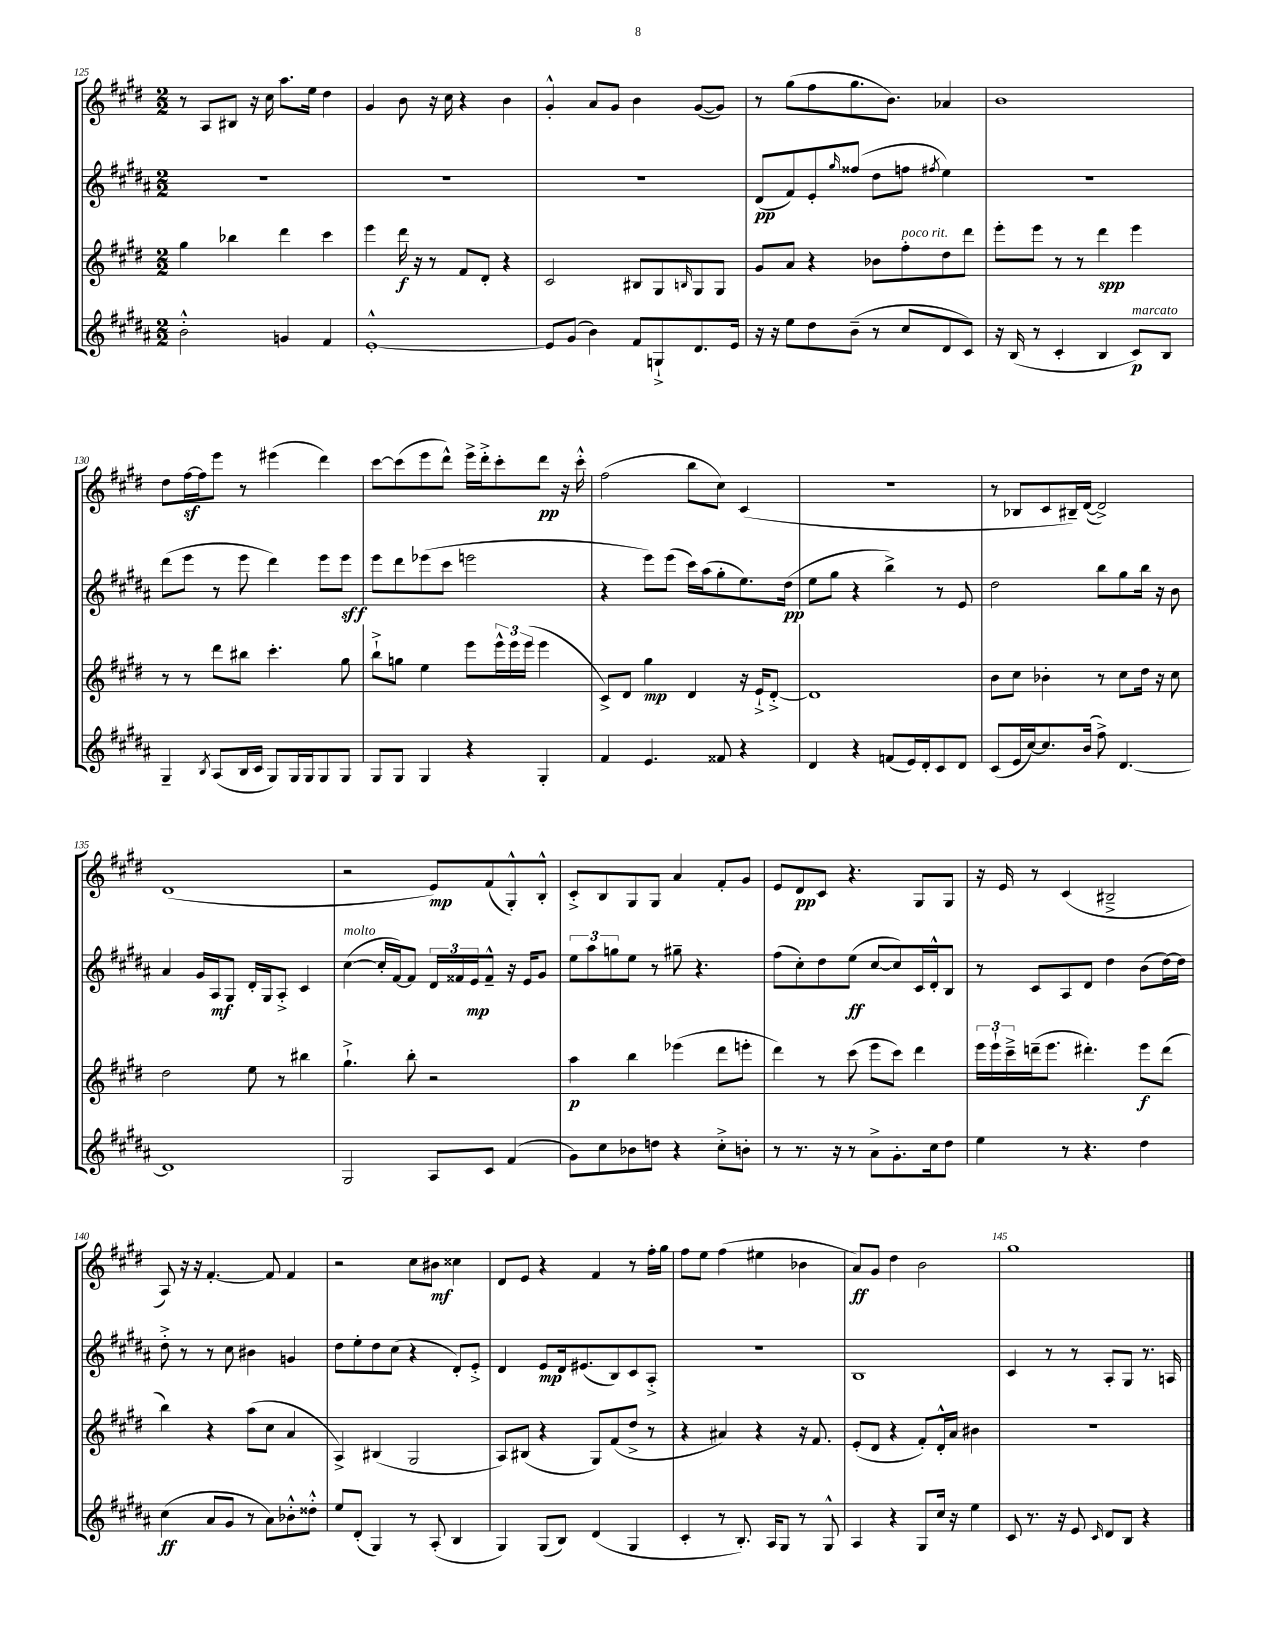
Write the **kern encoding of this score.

**kern	**dynam	**kern	**dynam	**kern	**dynam	**kern	**dynam
*part4	*part4	*part3	*part3	*part2	*part2	*part1	*part1
*staff4	*staff4	*staff3	*staff3	*staff2	*staff2	*staff1	*staff1
*clefG2	*	*clefG2	*	*clefG2	*	*clefG2	*
*k[f#c#g#d#a#]	*	*k[f#c#g#d#]	*	*k[f#c#g#d#a#]	*	*k[f#c#g#d#]	*
*M2/2	*	*M2/2	*	*M2/2	*	*M2/2	*
=125	=125	=125	=125	=125	=125	=125	=125
2b'^^\	.	4gg#\	.	1r	.	8r	.
.	.	.	.	.	.	8A/L	.
.	.	4bb-X\	.	.	.	8B#X/J	.
.	.	.	.	.	.	16r	.
.	.	.	.	.	.	16cc#\	.
4gn/	.	4ddd#\	.	.	.	8.aa\L	.
.	.	.	.	.	.	16ee\Jk	.
4f#/	.	4ccc#\	.	.	.	4dd#\	.
=126	=126	=126	=126	=126	=126	=126	=126
[1e'^^	.	4eee\	.	1r	.	4g#/	.
.	.	16ddd#\	f	.	.	8b\	.
.	.	16r	.	.	.	.	.
.	.	8r	.	.	.	16r	.
.	.	.	.	.	.	16cc#\	.
.	.	8f#/L	.	.	.	4r	.
.	.	8d#'/J	.	.	.	.	.
.	.	4r	.	.	.	4b\	.
=127	=127	=127	=127	=127	=127	=127	=127
8e/L]	.	2c#/	.	1r	.	4g#'^^/	.
(8g#/J	.	.	.	.	.	.	.
4b\)	.	.	.	.	.	8a/L	.
.	.	.	.	.	.	8g#/J	.
8f#/L	.	8B#X/L	.	.	.	4b\	.
8Gn`^/	.	8G#/	.	.	.	.	.
.	.	16qqBn/	.	.	.	.	.
8.d#/	.	8G#/	.	.	.	([8g#/L	.
.	.	8G#/J	.	.	.	8g#/J])	.
16e/Jk	.	.	.	.	.	.	.
=128	=128	=128	=128	=128	=128	=128	=128
16r	.	8g#/L	.	(8d#/L	pp	8r	.
16r	.	.	.	.	.	.	.
8ee\L	.	8a/J	.	8f#/)	.	(8gg#\L	.
8dd#\	.	4r	.	8e'/	.	8ff#\	.
.	.	.	.	16qqgg#/	.	.	.
(8b~\J	.	.	.	(8ff##X/J	.	8.gg#\	.
8r	.	8b-X\L	.	8dd#\L	.	.	.
.	.	.	.	.	.	8.b\J)	.
!	!	!LO:TX:a:i:t=poco rit.	!	!	!	!	!
8cc#/L	.	8ff#'\	.	8ffn\J	.	.	.
.	.	.	.	8qff#X/	.	.	.
8d#/	.	8dd#\	.	4ee\)	.	4a-X/	.
8c#/J)	.	8ddd#\J	.	.	.	.	.
=129	=129	=129	=129	=129	=129	=129	=129
16r	.	8eee'\L	.	1r	.	1b	.
(16B/	.	.	.	.	.	.	.
8r	.	8eee\J	.	.	.	.	.
4c#'/	.	8r	.	.	.	.	.
.	.	8r	.	.	.	.	.
4B/	.	4ddd#\	spp	.	.	.	.
!LO:TX:a:i:t=marcato	!	!	!	!	!	!	!
8c#/L)	p	4eee\	.	.	.	.	.
8B/J	.	.	.	.	.	.	.
!!LO:LB:g=z
=130	=130	=130	=130	=130	=130	=130	=130
4G#~/	.	8r	.	(8ddd#\L	.	8dd#\L	.
.	.	8r	.	8eee\J	.	[16ff#z\L	.
.	.	.	.	.	.	16ff#\J]	.
8qB/	.	.	.	.	.	.	.
(8A#/L	.	8ddd#\L	.	8r	.	8eee\J	.
16B/L	.	8bb#X\J	.	8eee\	.	8r	.
16c#/JJ	.	.	.	.	.	.	.
8G#/L)	.	4.ccc#'\	.	4ddd#\)	.	(4eee#X\	.
16G#/L	.	.	.	.	.	.	.
16G#/J	.	.	.	.	.	.	.
8G#/	.	.	.	8eee\L	.	4ddd#\)	.
8G#/J	.	8gg#\	.	8eee\J	sff	.	.
=131	=131	=131	=131	=131	=131	=131	=131
8G#/L	.	8bb`^\L	.	8eee\L	.	[8ccc#\L	.
8G#/J	.	8ggn\J	.	8ddd#\	.	(8ccc#\]	.
4G#/	.	4ee\	.	(8eee-X\	.	8eee\	.
.	.	.	.	8ccc#\J	.	8ddd#^^\J)	.
4r	.	8eee\L	.	2eeen\	.	16eee^\LL	.
.	.	.	.	.	.	16ddd#'^\J	.
.	.	24eee^^\L	.	.	.	8ccc#'\	.
.	.	24eee\	.	.	.	.	.
.	.	(24eee\JJ	.	.	.	.	.
4G#'/	.	4eee\	.	.	.	8ddd#\J	pp
.	.	.	.	.	.	16r	.
.	.	.	.	.	.	16ccc#'^^\	.
=132	=132	=132	=132	=132	=132	=132	=132
4f#/	.	8c#^/L)	.	4r	.	(2ff#\	.
.	.	8d#/J	.	.	.	.	.
4.e/	.	4gg#\	mp	8eee\L)	.	.	.
.	.	.	.	(8eee\J	.	.	.
.	.	4d#/	.	16ccc#\LL)	.	8bb\L	.
.	.	.	.	(16aa#\J	.	.	.
8f##X/	.	.	.	8gg#'\	.	8cc#\J)	.
4r	.	16r	.	8.ee\)	.	(4c#/	.
.	.	16e`^/KL	.	.	.	.	.
.	.	[8d#'^/J	.	.	.	.	.
.	.	.	.	(16dd#\Jk	pp	.	.
=133	=133	=133	=133	=133	=133	=133	=133
4d#/	.	1d#]	.	8ee\L	.	1r	.
.	.	.	.	8gg#\J	.	.	.
4r	.	.	.	4r	.	.	.
(8fn/L	.	.	.	4bb^\)	.	.	.
16e/L)	.	.	.	.	.	.	.
16d#'/J	.	.	.	.	.	.	.
8c#/	.	.	.	8r	.	.	.
8d#/J	.	.	.	8e/	.	.	.
=134	=134	=134	=134	=134	=134	=134	=134
(8c#/L	.	8b\L	.	2dd#\	.	8r	.
16e/L	.	8cc#\J	.	.	.	8B-X/L	.
[16cc#/J)	.	.	.	.	.	.	.
8.cc#/]	.	4b-X'\	.	.	.	8c#/	.
.	.	.	.	.	.	16B#X~/L)	.
(16b/Jk	.	.	.	.	.	([16d#/JJ	.
8ff#^\)	.	8r	.	8bb\L	.	2d#^/])	.
[4.d#/	.	8cc#\L	.	8gg#\	.	.	.
.	.	16dd#\Jk	.	16bb\Jk	.	.	.
.	.	16r	.	16r	.	.	.
.	.	8cc#\	.	8b\	.	.	.
!!LO:LB:g=z
=135	=135	=135	=135	=135	=135	=135	=135
1d#]	.	2dd#\	.	4a#/	.	(1d#	.
.	.	.	.	16g#/LL	.	.	.
.	.	.	.	16A#/J	mf	.	.
.	.	.	.	8G#/J	.	.	.
.	.	8ee\	.	16d#'/LL	.	.	.
.	.	.	.	16G#/J	.	.	.
.	.	8r	.	8A#'^/J	.	.	.
.	.	4bb#X\	.	4c#/	.	.	.
=136	=136	=136	=136	=136	=136	=136	=136
!	!	!	!	!LO:TX:a:i:t=molto	!	!	!
2G#/	.	4.gg#`^\	.	([4cc#\	.	2r	.
.	.	.	.	16cc#'/LL]	.	.	.
.	.	.	.	[16f#/J)	.	.	.
.	.	8bb'\	.	8f#/J]	.	.	.
8A#/L	.	2r	.	24d#/LL	.	8e/L)	mp
.	.	.	.	24f##X/	.	.	.
.	.	.	.	24e/J	mp	.	.
8c#/J	.	.	.	8f##~^^/J	.	(8f#/	.
(4f#/	.	.	.	16r	.	8G#'^^/)	.
.	.	.	.	16e/KL	.	.	.
.	.	.	.	8g#/J	.	8B'^^/J	.
=137	=137	=137	=137	=137	=137	=137	=137
8g#\L)	.	4aa\	p	12ee\L	.	8c#'^/L	.
.	.	.	.	12aa#\	.	.	.
8cc#\	.	.	.	.	.	8B/	.
.	.	.	.	12ggn\	.	.	.
8b-X\	.	4bb\	.	8ee\J	.	8G#/	.
8ddn\J	.	.	.	8r	.	8G#/J	.
4r	.	(4eee-X\	.	8gg#X~\	.	4a/	.
.	.	.	.	4.r	.	.	.
8cc#'^\L	.	8ddd#\L	.	.	.	8f#'/L	.
8bn'\J	.	8eeen'\J	.	.	.	8g#/J	.
=138	=138	=138	=138	=138	=138	=138	=138
8r	.	4ddd#\)	.	(8ff#\L	.	8e/L	.
8.r	.	.	.	8cc#'\)	.	8d#/	pp
.	.	8r	.	8dd#\	.	8c#/J	.
16r	.	.	.	.	.	.	.
8r	.	(8ccc#\	.	(8ee\J	ff	4.r	.
8a#^\L	.	8eee\L	.	[8cc#/L	.	.	.
8.g#'\	.	8ccc#\J)	.	8cc#/])	.	.	.
.	.	4ddd#\	.	16c#/L	.	8G#/L	.
16cc#\k	.	.	.	16d#'^^/J	.	.	.
8dd#\J	.	.	.	8B/J	.	8G#/J	.
=139	=139	=139	=139	=139	=139	=139	=139
4ee\	.	24eee\LL	.	8r	.	16r	.
.	.	24eee`\	.	.	.	.	.
.	.	.	.	.	.	16e/	.
.	.	24ccc#~^\	.	.	.	.	.
.	.	(16dddn~\J	.	8c#/L	.	8r	.
.	.	8.eee\J	.	.	.	.	.
8r	.	.	.	8A#/	.	(4c#/	.
4.r	.	4.ddd#X'\)	.	8d#/J	.	.	.
.	.	.	.	4dd#\	.	2B#X~^/	.
4dd#\	.	8eee\L	f	(8b\L	.	.	.
.	.	(8ddd#\J	.	[16dd#\L)	.	.	.
.	.	.	.	16dd#\JJ]	.	.	.
!!LO:LB:g=z
=140	=140	=140	=140	=140	=140	=140	=140
(4cc#\	ff	4bb\)	.	8dd#'^\	.	8A/)	.
.	.	.	.	8r	.	16r	.
.	.	.	.	.	.	16r	.
8a#/L	.	4r	.	8r	.	[4.f#'/	.
8g#/J	.	.	.	8cc#\	.	.	.
8r	.	(8aa\L	.	4b#X\	.	.	.
8a#\L)	.	8cc#\J	.	.	.	8f#/]	.
8b-X'^^\	.	4a/	.	4gn/	.	4f#/	.
8dd##X'^^\J	.	.	.	.	.	.	.
=141	=141	=141	=141	=141	=141	=141	=141
8ee/L	.	4A^/)	.	8dd#\L	.	2r	.
(8d#'/J	.	.	.	8ee'\	.	.	.
4G#/)	.	(4B#X/	.	8dd#\	.	.	.
.	.	.	.	(8cc#\J	.	.	.
8r	.	2G#/	.	4r	.	8cc#\L	.
(8A#'/	.	.	.	.	.	8b#X\J	mf
4B/	.	.	.	8d#'/L)	.	4cc##X\	.
.	.	.	.	8e'^/J	.	.	.
=142	=142	=142	=142	=142	=142	=142	=142
4G#/)	.	8A/L)	.	4d#/	.	8d#/L	.
.	.	(8B#X/J	.	.	.	8e/J	.
(8G#/L	.	4r	.	8e/L	mp	4r	.
8B/J)	.	.	.	16d#/k	.	.	.
.	.	.	.	(8.e#X/	.	.	.
(4d#/	.	8G#/L)	.	.	.	4f#/	.
.	.	(8f#/	.	8B/)	.	.	.
4G#/	.	8dd#^/J	.	8c#/	.	8r	.
.	.	8r	.	8A#'^/J	.	16ff#'\LL	.
.	.	.	.	.	.	16gg#\JJ	.
=143	=143	=143	=143	=143	=143	=143	=143
4c#'/	.	4r	.	1r	.	8ff#\L	.
.	.	.	.	.	.	8ee\J	.
8r	.	4a#X/)	.	.	.	(4ff#\	.
8.B'/)	.	.	.	.	.	.	.
.	.	4r	.	.	.	4ee#X\	.
16A#/KL	.	.	.	.	.	.	.
8G#/J	.	.	.	.	.	.	.
8r	.	16r	.	.	.	4b-X\	.
.	.	8.f#/	.	.	.	.	.
8G#^^/	.	.	.	.	.	.	.
=144	=144	=144	=144	=144	=144	=144	=144
4A#/	.	(8e'/L	.	1B	.	8a/L)	ff
.	.	8d#/J	.	.	.	8g#/J	.
4r	.	4r	.	.	.	4dd#\	.
8G#/L	.	8f#'/L)	.	.	.	2b\	.
16cc#/Jk	.	16d#'^^/L	.	.	.	.	.
16r	.	16a/JJ	.	.	.	.	.
4ee\	.	4b#X\	.	.	.	.	.
=145	=145	=145	=145	=145	=145	=145	=145
8c#/	.	1r	.	4c#/	.	1gg#	.
8.r	.	.	.	.	.	.	.
.	.	.	.	8r	.	.	.
16r	.	.	.	.	.	.	.
8e/	.	.	.	8r	.	.	.
16qqc#/	.	.	.	.	.	.	.
8d#/L	.	.	.	8A#'/L	.	.	.
8B/J	.	.	.	8G#/J	.	.	.
4r	.	.	.	8.r	.	.	.
.	.	.	.	16An/	.	.	.
==	==	==	==	==	==	==	==
*-	*-	*-	*-	*-	*-	*-	*-
